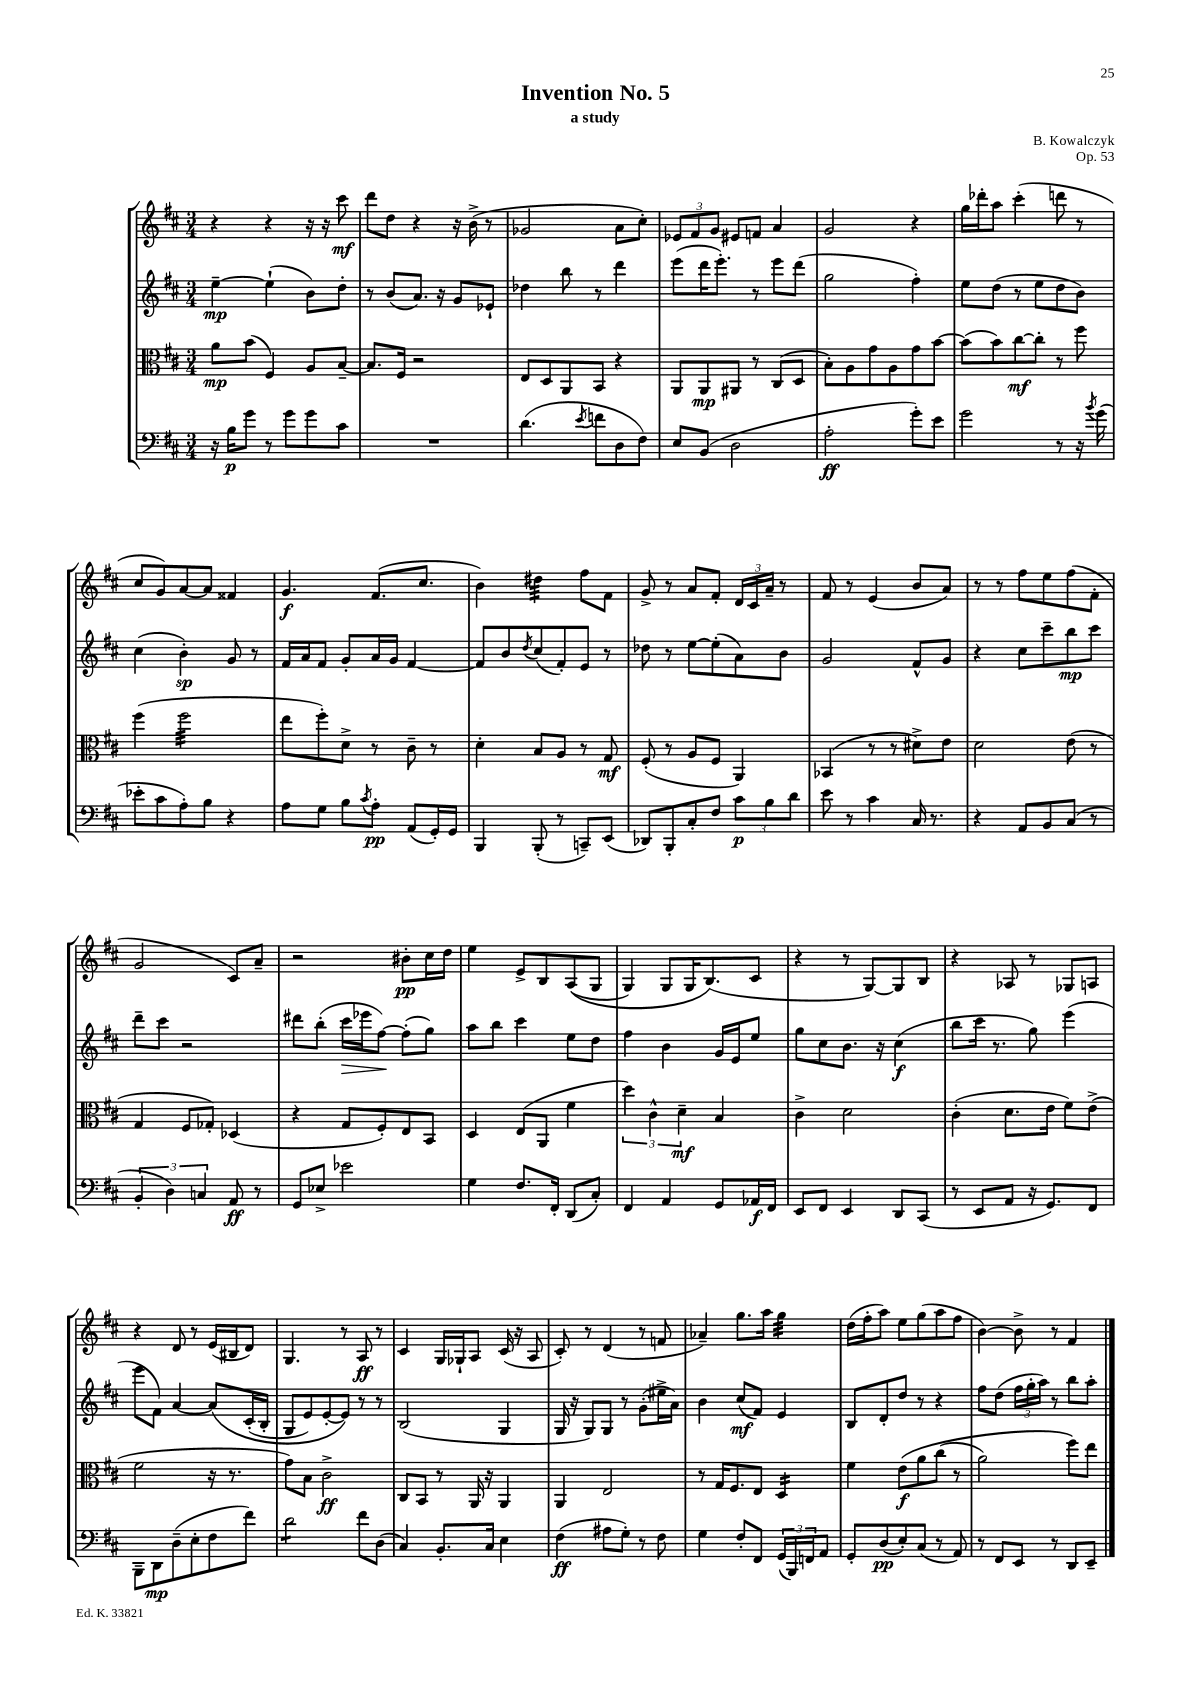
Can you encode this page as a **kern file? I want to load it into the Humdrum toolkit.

**kern	**kern	**kern	**kern
*staff4	*staff3	*staff2	*staff1
*clefF4	*clefC3	*clefG2	*clefG2
*k[f#c#]	*k[f#c#]	*k[f#c#]	*k[f#c#]
*M3/4	*M3/4	*M3/4	*M3/4
16r	8a	[4ee~	4r
16B	.	.	.
8g	(8b	.	.
8r	4F#)	(4ee`]	4r
8g	.	.	.
8g	8A	8b)	16r
.	.	.	16r
8c#	[8B~	8dd'	8ccc#
=	=	=	=
2.r	8.B]	8r	8ddd
.	.	(8b	8dd
.	16F#	.	.
.	2r	8.a)	4r
.	.	16r	.
.	.	8g	16r
.	.	.	(16b^
.	.	8e-`	8r
=	=	=	=
(4.d	8E	4dd-	2g-
.	8D	.	.
.	8AA	8bb	.
8qe	.	.	.
8f	8BB	8r	.
8D	4r	4ddd	8a
8F#)	.	.	8cc#')
=	=	=	=
8E	8AA	(8eee	12e-
.	.	.	12f#
(8BB	8AA	16ddd	.
.	.	.	12g
.	.	8.eee')	.
2D	8AA#	.	8e#
.	8r	8r	8f
.	(8C#	8eee	4a
.	8D	(8ddd	.
=	=	=	=
2A'	8B')	2gg	2g
.	8A	.	.
.	8g	.	.
.	8A	.	.
8g')	8g	4ff#')	4r
8e	[8b	.	.
=	=	=	=
2g	(8b]	8ee	16gg
.	.	.	16ddd-'
.	8b)	(8dd	8aa
.	[8cc#	8r	(4ccc#'
.	8cc#']	8ee	.
8r	8r	8dd	8ddd
16r	8ff#	8b)	8r
8qb	.	.	.
(16g	.	.	.
=	=	=	=
8e-'	(4ff#	(4cc#	8cc#
8c#	.	.	8g)
8A')	2ff#	4b')	[8a
8B	.	.	8a]
4r	.	8g	4f##
.	.	8r	.
=	=	=	=
8A	8ee	16f#	4.g
.	.	16a	.
8G	8ff#')	8f#	.
8B	8d^	8g'	.
8qc#	.	.	.
8A'	8r	16a	(8.f#
.	.	16g	.
(8AA	8c#~	[4f#	.
.	.	.	8.cc#
16GG')	8r	.	.
16GG	.	.	.
=	=	=	=
4BBB	4d'	8f#]	4b)
.	.	8b	.
.	.	8qdd	.
(8BBB'	8B	(8cc#	4dd#
8r	8A	8f#')	.
8CC~)	8r	8e	8ff#
(8EE	8G	8r	8f#
=	=	=	=
8DD-)	(8F#'	8dd-	8g^
8BBB'	8r	8r	8r
8C#'	8A	[8ee	8a
8F#	8F#	(8ee']	8f#'
12c#	4AA)	8a)	24d
.	.	.	24c#
12B	.	.	24a~
.	.	8b	8r
12d	.	.	.
=	=	=	=
8e	(4BB-	2g	8f#
8r	.	.	8r
4c#	8r	.	(4e
.	8r	.	.
16C#	8d#^)	8f#^^	8b
8.r	.	.	.
.	8e	8g	8a)
=	=	=	=
4r	2d	4r	8r
.	.	.	8r
8AA	.	8cc#	8ff#
8BB	.	8ccc#~	8ee
(8C#	(8e	8bb	(8ff#
8r	8r	8ccc#	8f#'
=	=	=	=
6BB'	4G	8ddd~	2g
.	.	8ccc#	.
6D)	.	.	.
.	8F#	2r	.
6C	.	.	.
.	8G-')	.	.
8AA	(4D-	.	8c#)
8r	.	.	8a~
=	=	=	=
8GG	4r	8ddd#	2r
8E-^	.	(8bb'	.
2e-	8G	16ccc#	.
.	.	16eee-	.
.	8F#')	[8ff#)	.
.	8E	(8ff#']	8b#'
.	8BB	8gg)	16cc#
.	.	.	16dd
=	=	=	=
4G	4D	8aa	4ee
.	.	8bb	.
8.F#	(8E	4ccc#	8e^
.	8AA	.	8B
16FF#'	.	.	.
(8DD	4f#	8ee	&((8A
8C#')	.	8dd	8G
=	=	=	=
4FF#	6dd)	4ff#	4G)
.	6c#^^	.	.
4AA	.	4b	8G
.	6d~	.	.
.	.	.	16G
.	.	.	(8.B&)
8GG	4B	16g	.
.	.	16e	.
16AA-	.	8ee	8c#
16FF#	.	.	.
=	=	=	=
8EE	4c#^	8gg	4r
8FF#	.	8cc#	.
4EE	2d	8.b	8r
.	.	.	[8G)
.	.	16r	.
8DD	.	(4cc#	8G]
(8CC#	.	.	8B
=	=	=	=
8r	(4c#'	8bb	4r
8EE	.	16ccc#	.
.	.	8.r	.
8AA	8.d	.	8A-
16r	.	8gg)	8r
8.GG)	16e	.	.
.	8f#)	(4eee	8G-
8FF#	(8e^	.	8A
=	=	=	=
8BBB~	2f#	8eee	4r
8DD	.	8f#)	.
(8D~	.	[4a	8d
8E'	.	.	8r
8F#	16r	&(8a]	(16e
.	8.r	.	16B#
8f#)	.	(16c#'	8d)
.	.	16B'	.
=	=	=	=
2d	8g)	8G	4.G
.	8B	8e)	.
.	2c#^	[8e'	.
.	.	8e]&)	8r
8f#	.	8r	8A
(8D	.	8r	8r
=	=	=	=
4C#)	8C#	(2B	4c#
.	8BB	.	.
8.BB'	8r	.	16G
.	.	.	16G-`
.	16AA	.	8A
16C#	16r	.	.
4E	4AA	4G	(16c#
.	.	.	16r
.	.	.	8A
=	=	=	=
(4F#	4AA	16G	8c#')
.	.	16r	.
.	.	8G)	8r
8A#	2E	8G	(4d
8G')	.	8r	.
8r	.	(8g'	8r
8F#	.	16ee#^	8f
.	.	16a)	.
=	=	=	=
4G	8r	4b	4a-~)
.	16G	.	.
.	8.F#	.	.
8F#'	.	(8cc#	8.gg
8FF#	8E	8f#)	.
.	.	.	16aa
(24GG	4D	4e	4gg
24BBB)	.	.	.
24FF	.	.	.
8AA	.	.	.
=	=	=	=
8GG'	4f#	8B	(16dd
.	.	.	16ff#'
(8D	.	8d'	8aa)
8E')	&(8e	8dd	8ee
(8C#	8a	8r	(8gg
8r	(8cc#	4r	8aa
8AA)	8r	.	8ff#
=	=	=	=
8r	2a)	8ff#	[4b)
8FF#	.	(8dd	.
8EE	.	24ff#	8b^]
.	.	24gg'	.
.	.	24aa)	.
8r	.	8r	8r
8DD	8ff#&)	8bb	4f#
8EE~	8ee	8aa'	.
==	==	==	==
*-	*-	*-	*-
